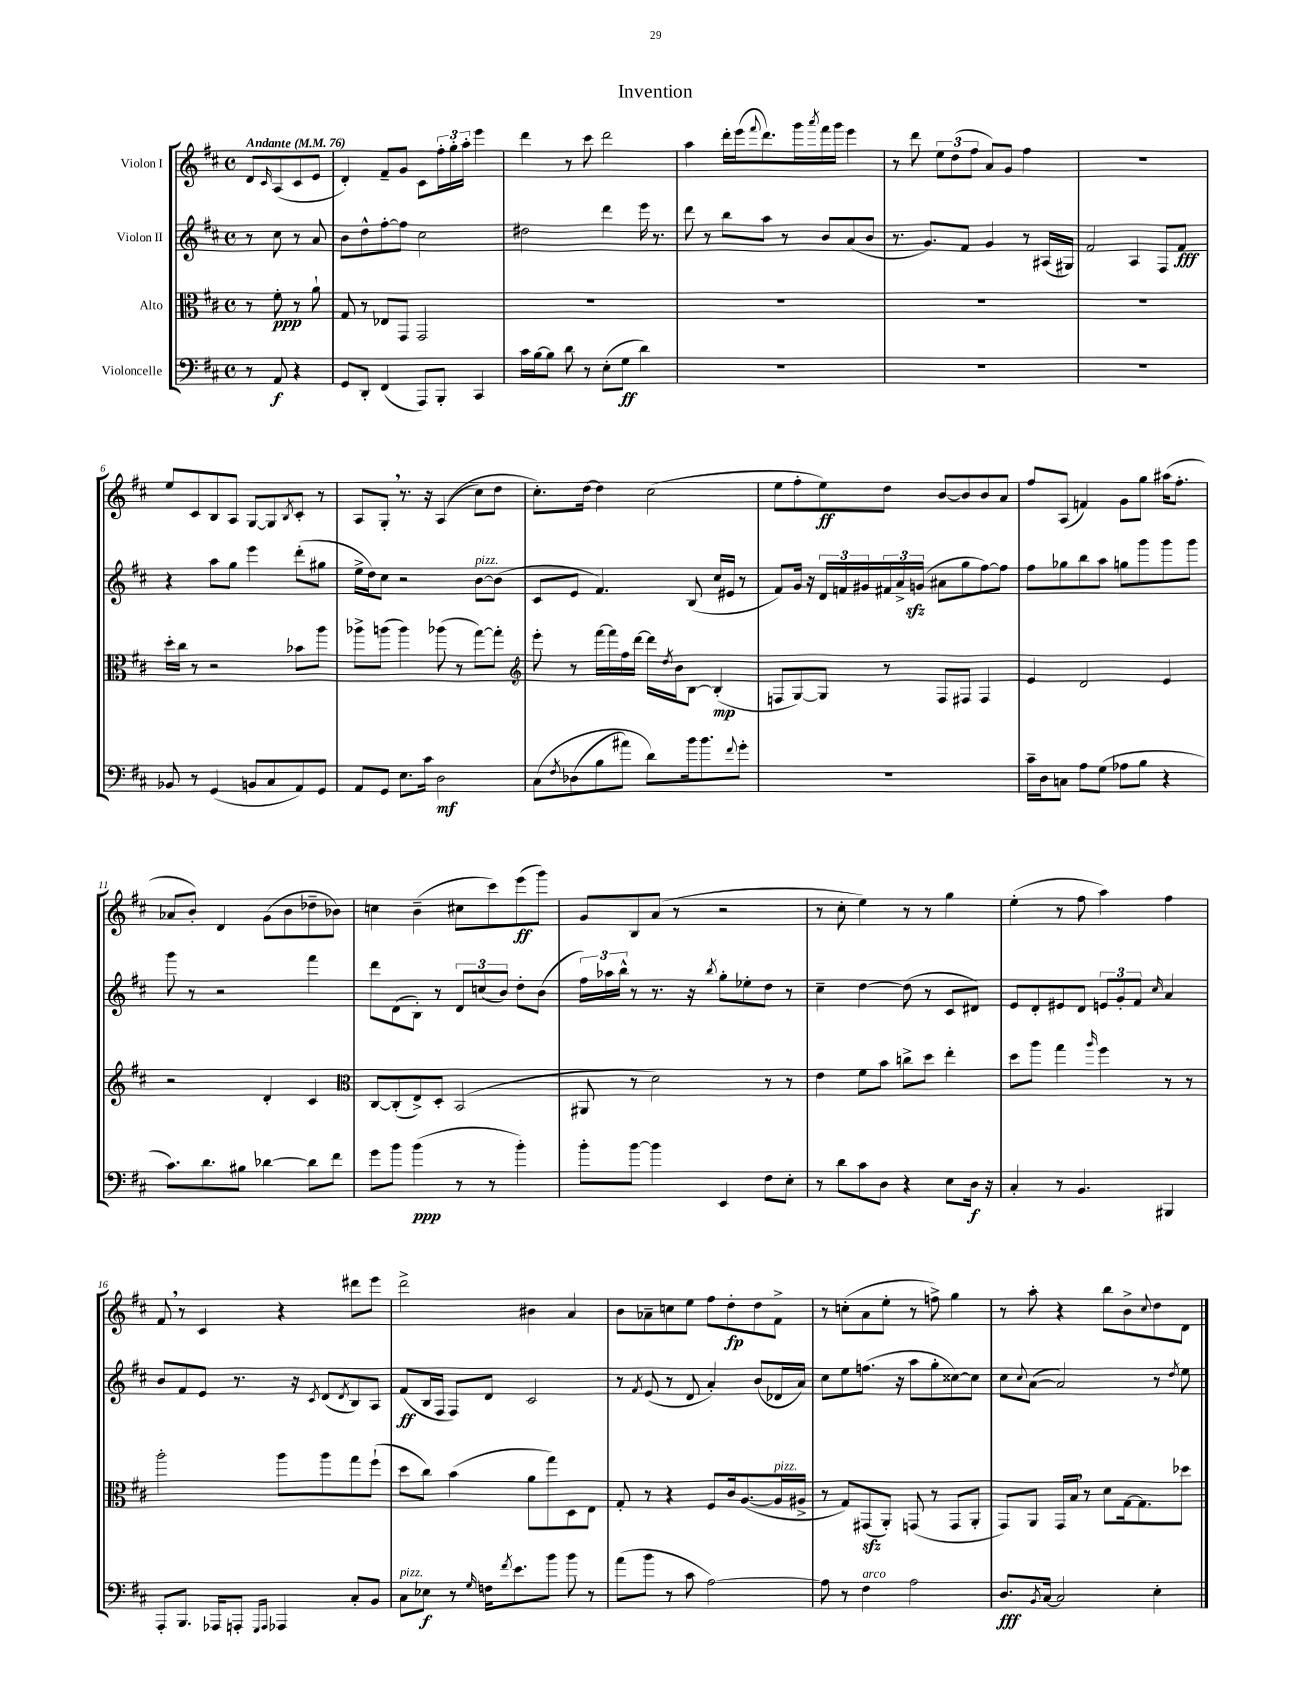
\header { title = "Invention" }
<<
\new StaffGroup <<
\new Staff = "s0" \with { instrumentName = "Violon I" } {
    \clef treble \key d \major \defaultTimeSignature \time 4/4 \partial 2 \tempo "Andante" 4 = 76
    d'8 \grace { cis'16 } a8( cis'8 e'8 |
    d'4-.) fis'8-- g'8 cis'8 \tuplet 3/2 { fis''16-. g''16-. a''16-. } e'''4 |
    d'''4 r8 cis'''8 d'''2 |
    a''4 d'''16-. e'''16( \appoggiatura { fis'''8 } d'''8.) g'''16 \acciaccatura { a'''8 } fis'''16 g'''16 e'''4 |
    r8 d'''8 \tuplet 3/2 { e''8 d''8( fis''8 } a'8) g'8 fis''4 |
    R1 |
    e''8 cis'8 b8 a8 g8~ g8 \acciaccatura { b8 } cis'8-. r8 |
    a8 g8-. \breathe r8. r16 a4(\( cis''8) d''8 |
    cis''8.-.\) d''16~ d''4 cis''2( |
    e''8 fis''8-. e''8\ff) d''8 b'8~ b'8 b'8 a'8 |
    fis''8 a8( f'4) g'8 g''8 ais''16( fis''8.-. |
    aes'8 b'8-.) d'4 g'8( b'8 des''8-- bes'8) |
    c''4 b'4--( cis''8 cis'''8) e'''8\ff( g'''8) |
    g'8 b8 a'8( r8 r2 |
    r8 cis''8-. e''4) r8 r8 g''4 |
    e''4-.( r8 fis''8 a''4) fis''4 |
    fis'8 \breathe r8 cis'4 r4 dis'''8 e'''8 |
    d'''2-> bis'4 a'4 |
    b'8 aes'8-- c''8 e''8 fis''8 d''8-.\fp d''8 fis'8-> |
    r8 c''8-.( a'8 e''8-. r8 f''8->) g''4 |
    r8 a''8-. r4 b''8 b'8-> \appoggiatura { cis''8 } d''8 d'8 \bar "|." |
}
\new Staff = "s1" \with { instrumentName = "Violon II" } {
    \clef treble \key d \major \defaultTimeSignature \time 4/4 \partial 2
    r8 cis''8 r8 a'8 |
    b'8 d''8-^ fis''8~-. fis''8 cis''2 |
    dis''2 d'''4 e'''16 r8. |
    d'''8 r8 b''8 a''8 r8 b'8 a'8( b'8 |
    r8. g'8.) fis'8 g'4 r8 ais16( gis16) |
    fis'2 a4 fis8 fis'8\fff |
    r4 a''8 g''8 e'''4 d'''8-.( gis''8 |
    e''16-> d''16) cis''8 r2 b'8~^\markup { \italic "pizz." } b'8( |
    cis'8 e'8 fis'4.) b8( cis''16 eis'16 r8 |
    fis'8) g'16 r16 \tuplet 3/2 { d'16 f'16 gis'16 } \tuplet 3/2 { fis'16 a'16-> g'16\sfz( } ais'8 g''8 fis''8~) fis''8 |
    fis''8 ges''8 b''8 a''8 g''8 g'''8 g'''8 g'''8 |
    g'''8 r8 r2 fis'''4 |
    d'''8 d'8( b8-.) r8 \tuplet 3/2 { d'8 c''8( b'8) } d''8-. b'8( |
    \tuplet 3/2 { fis''16) aes''16 b''16-^ } r8 r8. r16 \acciaccatura { b''8 } g''8-. ees''8-. d''8 r8 |
    cis''4-- d''4~ d''8( r8 cis'8 dis'8) |
    e'8 d'8-. eis'8 d'8 \tuplet 3/2 { e'8 g'8-. fis'8 } \grace { cis''16 } a'4 |
    b'8 fis'8 e'8 r8. r16 \acciaccatura { cis'8 } d'8( \acciaccatura { d'8 } b8) a8 |
    fis'8\ff( b16 fis16 fis8) d'8 cis'2 |
    r8 \acciaccatura { fis'8 } e'8( r8 d'8 a'4-.) b'8( des'16 a'16) |
    cis''8 e''8 f''8.( r16 a''8 g''8-. cisis''8~) cisis''8 |
    cis''8 \appoggiatura { cis''8 } a'8~( a'2) r8 \acciaccatura { d''8 } e''8 \bar "|." |
}
\new Staff = "s2" \with { instrumentName = "Alto" } {
    \clef alto \key d \major \defaultTimeSignature \time 4/4 \partial 2
    r8 fis'8-.\ppp r8 a'8-! |
    g8 r8 ees8 g,8 g,2 |
    R1 |
    R1 |
    R1 |
    R1 |
    d''16-. cis''16 r8 r2 bes'8 a''8 |
    aes''8-> a''8( a''4) aes''8( r8 g''8~) g''8-. |
    \clef treble e'''8-. r8 fis'''16~ fis'''16 fis''16 d'''16~ d'''16 \acciaccatura { d''8 } b'16 b8~ b4-.\mp( |
    f8 g8~) g8 r8 f8 fis8 fis4 |
    e'4 d'2 e'4 |
    r2 d'4-. cis'4 |
    \clef alto cis8~ cis8-.( e8->) d8-. b,2( |
    ais,8 r8 d'2) r8 r8 |
    e'4 fis'8 b'8 c''8-> d''8 e''4-. |
    d''8 a''8 g''4 \grace { a''16 } fis''4 r8 r8 |
    a''2-. a''8 a''8 g''8 fis''8-!( |
    d''8 cis''8) b'4( a'8 g''8) d8 e8 |
    g8-. r8 r4 fis8 cis'16 a8.~( a16^\markup { \italic "pizz." } ais16-> |
    r8 g8) gis,8\sfz( a,8-.) g,8( r8 g,8 a,8-. |
    g,8) a,8 g,16 b16 \breathe r8 d'8 g16~ g8. des''8 \bar "|." |
}
\new Staff = "s3" \with { instrumentName = "Violoncelle" } {
    \clef bass \key d \major \defaultTimeSignature \time 4/4 \partial 2
    r8 a,8\f r4 |
    g,8 d,8-. fis,4( a,,8) b,,8-. cis,4 |
    cis'16 b16~ b8 d'8 r8 e8-.( g8\ff d'4) |
    R1 |
    R1 |
    R1 |
    bes,8 r8 g,4( b,8 cis8 a,8) g,8 |
    a,8 g,8 e8. cis'16 d2\mf |
    cis8\( \acciaccatura { fis8 } des8( b8 ais'8) d'8\) b'16 b'8. \appoggiatura { fis'8 } g'8-. |
    R1 |
    cis'16-- d16 c8 a8 g8( aes8 b8 r4 |
    cis'8.) d'8. bis8 des'4~ des'8 fis'8 |
    g'8 b'8 b'4\ppp( r8 r8 b'4-.) |
    b'8-. b'8~ b'4 e,4 fis8 e8-. |
    r8 d'8 cis'8 d8 r4 e8 d16\f r16 |
    cis4-. r8 b,4. bis,,4 |
    a,,8-. b,,8. aes,,16 a,,8-. \grace { g,,16 a,,16 } aes,,4 cis8-. b,8 |
    cis8^\markup { \italic "pizz." } ees8\f r8 \grace { g16 } f16 \acciaccatura { fis'8 } e'8. b'8 b'8 r8 |
    a'8( b'8 r8 cis'8 a2~) |
    a8 r8 fis4^\markup { \italic "arco" } a2 |
    d8.\fff \acciaccatura { b,8 } cis16~ cis2 e4-. \bar "|." |
}
>>
>>
